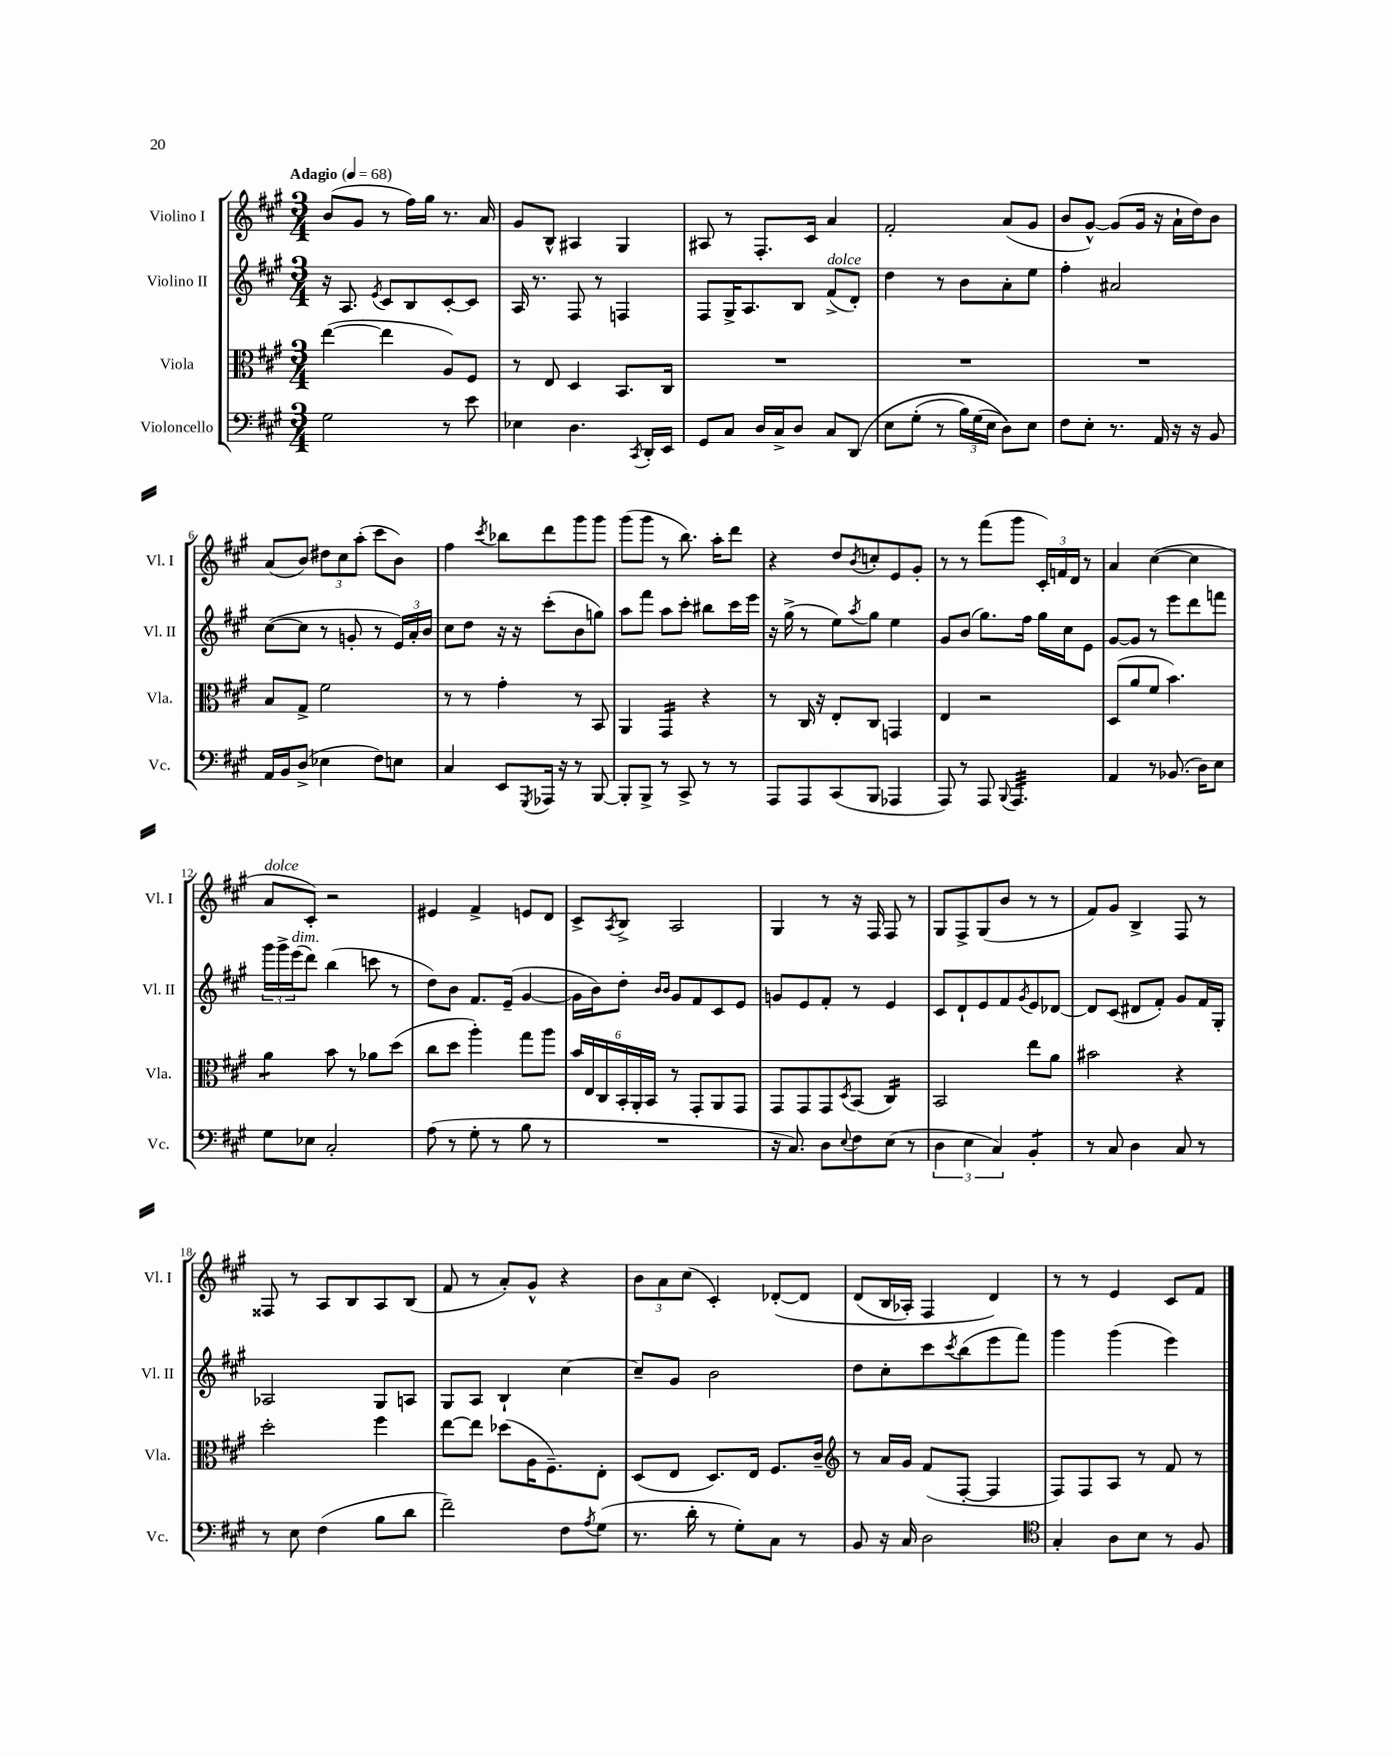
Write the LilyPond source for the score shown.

<<
\new StaffGroup <<
\new Staff = "s0" \with { instrumentName = "Violino I" shortInstrumentName = "Vl. I" } {
    \clef treble \key a \major \numericTimeSignature \time 3/4 \tempo "Adagio" 4 = 68
    b'8( gis'8 r8 fis''16) gis''16 r8. a'16 |
    gis'8 b8-^ ais4 gis4 |
    ais8 r8 fis8.-. cis'16 a'4 |
    fis'2-. a'8( gis'8 |
    b'8 gis'8~-^) gis'8( gis'16 r16 a'16-! d''16) b'8 |
    a'8( b'8) \tuplet 3/2 { dis''8 cis''8 a''8-.( } cis'''8 b'8) |
    fis''4 \acciaccatura { cis'''8 } bes''8 d'''8 gis'''8 gis'''8 |
    gis'''8( gis'''8 r8 b''8.) a''16-. d'''8 |
    r4 d''8 \acciaccatura { b'8 } c''8-. e'8 gis'8-. |
    r8 r8 fis'''8( gis'''8 \tuplet 3/2 { cis'16-.) f'16 d'16 } r8 |
    a'4 cis''4~( cis''4 |
    a'8^\markup { \italic "dolce" } cis'8-.) r2 |
    eis'4 fis'4-> e'8 d'8 |
    cis'8-> \acciaccatura { a8 } b8-> a2 |
    gis4 r8 r16 fis16 fis8 r8 |
    gis8 fis8-> gis8( b'8 r8 r8 |
    fis'8) gis'8 b4-> fis8 r8 |
    fisis8 r8 a8 b8 a8 b8( |
    fis'8 r8 a'8-.) gis'8-^ r4 |
    \tuplet 3/2 { b'8 a'8 cis''8( } cis'4-.) des'8~-.\( des'8 |
    d'8( b16 aes16-.) fis4 d'4\) |
    r8 r8 e'4 cis'8 fis'8 \bar "|." |
}
\new Staff = "s1" \with { instrumentName = "Violino II" shortInstrumentName = "Vl. II" } {
    \clef treble \key a \major \numericTimeSignature \time 3/4
    r16 a8. \acciaccatura { e'8 } cis'8 b8 cis'8~-. cis'8 |
    a16 r8. fis8 r8 f4 |
    fis8 gis16-> a8. b8 fis'8->^\markup { \italic "dolce" }( d'8-.) |
    d''4 r8 b'8 a'8-. e''8 |
    fis''4-. ais'2 |
    cis''8~( cis''8 r8 g'8-. r8 \tuplet 3/2 { e'16) a'16-. b'16 } |
    cis''8 d''8 r16 r16 cis'''8-.( b'8 g''8) |
    a''8 fis'''8 a''8 cis'''8-. bis''8 cis'''16 e'''16 |
    r16 gis''16->( r8 e''8) \acciaccatura { a''8 } gis''8 e''4 |
    gis'8 b'8( gis''8.) fis''16 gis''16 cis''16 e'8 |
    gis'8~ gis'8 r8 e'''8 d'''8 f'''8 |
    \tuplet 3/2 { gis'''16 gis'''16-> e'''16^\markup { \italic "dim." }( } d'''8) b''4( c'''8 r8 |
    d''8) b'8 fis'8. e'16--( gis'4~ |
    gis'16 b'16) d''8-. \grace { b'16 b'16 } gis'8 fis'8 cis'8 e'8 |
    g'8 e'8 fis'8-. r8 e'4 |
    cis'8 d'8-! e'8 fis'8 \acciaccatura { gis'8 } e'8 des'8~ |
    des'8 cis'8( dis'8 fis'8-.) gis'8 fis'16 gis16-. |
    aes2 gis8 a8 |
    gis8 a8 b4-! cis''4~ |
    cis''8-- gis'8 b'2 |
    d''8 cis''8-. cis'''8 \acciaccatura { cis'''8 } b''8( e'''8 fis'''8) |
    gis'''4 gis'''4( e'''4) \bar "|." |
}
\new Staff = "s2" \with { instrumentName = "Viola" shortInstrumentName = "Vla." } {
    \clef alto \key a \major \numericTimeSignature \time 3/4
    e''4~( e''4 a8) fis8 |
    r8 e8 d4 b,8. cis16 |
    R2. |
    R2. |
    R2. |
    b8 gis8-> fis'2 |
    r8 r8 gis'4-. r8 b,8 |
    a,4 gis,4:16 r4 |
    r8 cis16 r16 e8-. cis8 g,4 |
    e4 r2 |
    d8( a'8 fis'8 b'4.) |
    a'4:8 b'8 r8 aes'8 d''8( |
    cis''8 d''8 a''4-.) gis''8 a''8 |
    \tuplet 6/4 { b'16 e16 cis16 b,16-. a,16-. b,16 } r8 gis,8-. a,8 gis,8 |
    gis,8 gis,8 gis,8 \acciaccatura { d8 } b,8( cis4:16) |
    b,2 e''8 a'8 |
    bis'2 r4 |
    d''2-. fis''4 |
    e''8~ e''8 des''8( a16 fis8.--) e8-. |
    d8( e8 d8.) e16 fis8. cis'16-- |
    \clef treble r8 a'16 gis'16 fis'8( fis8~-. fis4 |
    fis8) fis8 a8 r8 fis'8 r8 \bar "|." |
}
\new Staff = "s3" \with { instrumentName = "Violoncello" shortInstrumentName = "Vc." } {
    \clef bass \key a \major \numericTimeSignature \time 3/4
    gis2 r8 e'8 |
    ees4 d4. \acciaccatura { cis,8 } d,16-. e,16 |
    gis,8 cis8 d16 cis16-> d8 cis8 d,8\( |
    e8 gis8-.( r8 \tuplet 3/2 { b16) gis16( e16 } d8)\) e8 |
    fis8 e8-. r8. a,16 r16 r16 b,8 |
    a,16 b,16 d8->( ees4 fis8) e8 |
    cis4 e,8 \acciaccatura { gis,,8 } aes,,16 r16 r8 b,,8~ |
    b,,8-. b,,8-> r8 cis,8-> r8 r8 |
    a,,8 a,,8 cis,8( b,,8 aes,,4 |
    a,,8) r8 a,,8 \appoggiatura { b,,8 } a,,4.:32 |
    a,4 r8 bes,8.( d16) e8 |
    gis8 ees8 cis2-. |
    a8( r8 gis8-. r8 b8 r8 |
    R2. |
    r16 cis8.) d8 \appoggiatura { e8 } fis8 e8( r8 |
    \tuplet 3/2 { d4 e4 cis4) } b,4:8-. |
    r8 cis8 d4 cis8 r8 |
    r8 e8 fis4( b8 d'8 |
    fis'2--) fis8 \acciaccatura { a8 } gis8( |
    r8. d'16-. r8 gis8-.) cis8 r8 |
    b,8 r16 cis16 d2 |
    \clef tenor gis4-. a8 b8 r8 fis8 \bar "|." |
}
>>
>>
